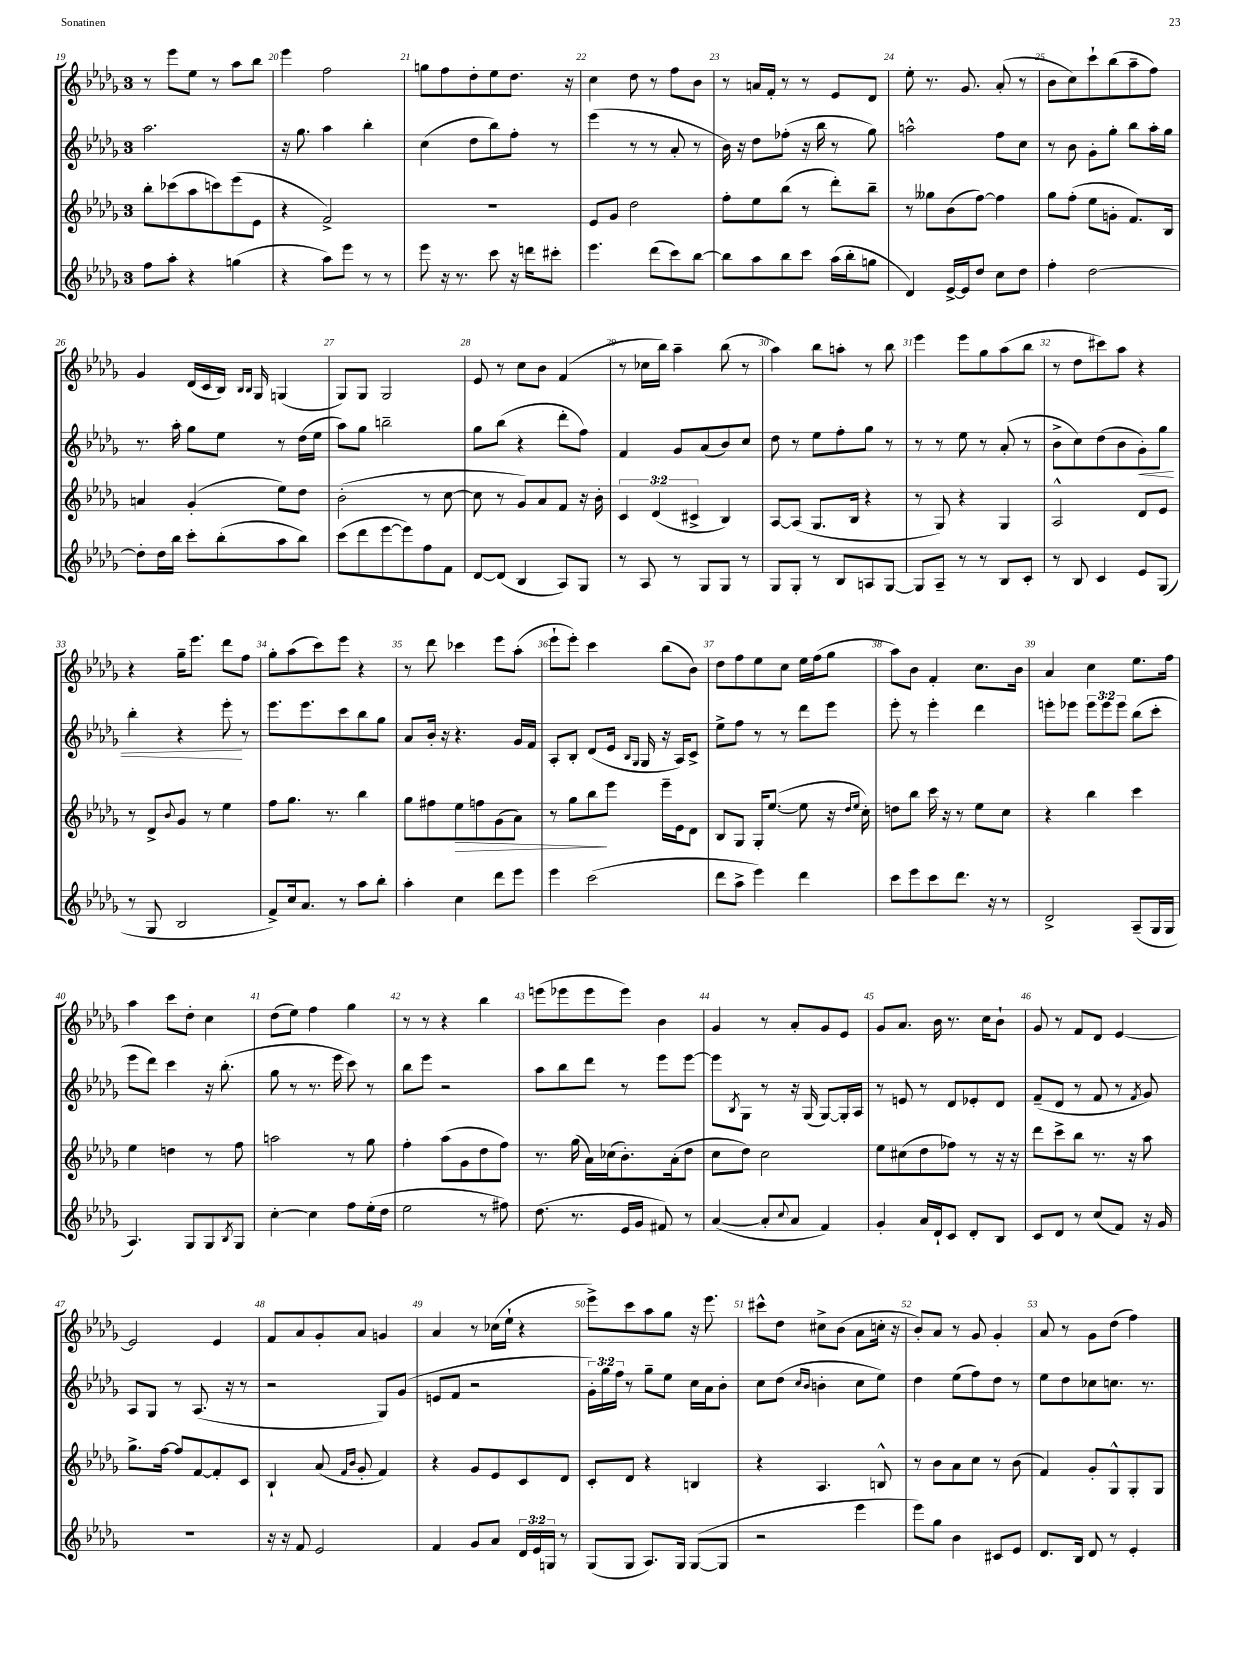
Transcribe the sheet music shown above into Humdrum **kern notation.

**kern	**kern	**kern	**kern
*staff4	*staff3	*staff2	*staff1
*clefG2	*clefG2	*clefG2	*clefG2
*k[b-e-a-d-g-]	*k[b-e-a-d-g-]	*k[b-e-a-d-g-]	*k[b-e-a-d-g-]
*M3/4	*M3/4	*M3/4	*M3/4
8ff	8bb-'	2.aa-	8r
8aa-'	(8ccc-	.	8eee-
4r	8aa-	.	8ee-
.	8ccc)	.	8r
(4gg	(8eee-	.	8aa-
.	8e-	.	8bb-
=	=	=	=
4r	4r	16r	4eee-
.	.	8.gg-	.
8aa-)	2f^)	4aa-	2ff
8eee-	.	.	.
8r	.	4bb-'	.
8r	.	.	.
=	=	=	=
8eee-	2.r	(4cc	8gg
16r	.	.	8ff
8.r	.	.	.
.	.	8dd-	8dd-'
8ccc	.	8bb-)	8ee-
16r	.	8ff'	8.dd-
16ddd	.	.	.
8ccc#'	.	8r	.
.	.	.	16r
=	=	=	=
4.eee-	8e-	(4eee-	4cc
.	8g-	.	.
.	2dd-	8r	8dd-
(8ddd-	.	8r	8r
8ccc)	.	8a-'	8ff
[8bb-	.	8r	8b-
=	=	=	=
8bb-]	8ff'	16b-)	8r
.	.	16r	.
8aa-	8ee-	8dd-	16a
.	.	.	16f'
8bb-	(8bb-	(8ff-'	8r
8ccc	8r	16r	8r
.	.	16bb-	.
(16aa-	8ddd-')	8r	8e-
16bb-'	.	.	.
8gg	8bb-~	8gg-)	8d-
=	=	=	=
4d-)	8r	2aa^^	8ee-'
.	8gg--	.	8.r
[16e-^	(8b-	.	.
16e-]	.	.	8.g-
8dd-	[8ff)	.	.
8cc	4ff]	8ff	(8a-'
8dd-	.	8cc	8r
=	=	=	=
4ff'	8gg-	8r	8b-
.	(8ff'	8b-	8cc)
[2dd-	8ee-	8g-'	8ccc`
.	8g'	8gg-'	(8bb-
.	8.f)	8bb-	8aa-~
.	.	16aa-'	8ff)
.	16B-	16gg-	.
=	=	=	=
8dd-']	4a	8.r	4g-
16dd-	.	.	.
16bb-	.	16aa-'	.
8ccc'	(4g-'	8gg-	(16d-
.	.	.	16c
(8bb-'	.	8ee-	16B-)
.	.	.	16qqB-
.	.	.	16qqB-
.	.	.	16G-
8aa-	8ee-)	8r	(4G
8bb-)	8dd-	(16dd-	.
.	.	16ee-	.
=	=	=	=
(8ccc	(2b-'	8aa-)	8G-)
8ddd-	.	8gg-	8G-
[8eee-	.	2bb~	2G-
8eee-])	.	.	.
8ff	8r	.	.
8f	[8cc	.	.
=	=	=	=
[8d-	8cc]	8gg-	8e-
(8d-]	8r	(8bb-	8r
4B-	8g-)	4r	8cc
.	8a-	.	8b-
8A-)	8f	8ddd-'	(4f
8G-	16r	8ff)	.
.	16b-'	.	.
=	=	=	=
8r	6c	4f	8r
8A-	.	.	16cc-
.	(6d-	.	.
.	.	.	16bb-)
8r	.	8g-	4aa-~
.	6c#^	.	.
8G-	.	(8a-	.
8G-	4B-)	8b-)	(8bb-
8r	.	8cc	8r
=	=	=	=
8G-	[8A-	8dd-	4aa-)
8G-'	(8A-]	8r	.
8r	8.G-	8ee-	8bb-
8B-	.	8ff'	8aa'
.	16B-	.	.
8A	4r	8gg-	8r
[8G-	.	8r	8bb-
=	=	=	=
8G-]	8r	8r	4eee-
8A-~	8G-)	8r	.
8r	4r	8ee-	8eee-
8r	.	8r	8gg-
8B-	4G-	(8a-'	(8aa-
8c'	.	8r	8bb-
=	=	=	=
8r	2A-^^	8b-^	8r
8B-	.	8cc)	8dd-
4c	.	(8dd-	8ccc#)
.	.	8b-	8aa-
8e-	8d-	8g-')	4r
(8G-	8e-	8gg-	.
=	=	=	=
8r	8r	4bb-'	4r
8G-	8d-^	.	.
.	8qqb-	.	.
2B-	8g-	4r	16gg-~
.	.	.	8.eee-
.	8r	.	.
.	4ee-	8eee-'	8ddd-
.	.	8r	8ff
=	=	=	=
8f^)	8ff	8.eee-	8gg-'
16cc	8.gg-	.	(8aa-
8.a-	.	8.eee-	.
.	.	.	8ccc)
.	8.r	.	.
8r	.	8ccc	8eee-
8aa-	4bb-	8bb-	4r
8bb-'	.	8gg-	.
=	=	=	=
4aa-'	8gg-	8a-	8r
.	8ff#	16b-'	8ddd-
.	.	16r	.
4cc	8ee-	4.r	4ccc-
.	8ff	.	.
8ddd-	(8g-	.	8eee-
8eee-	8a-)	16g-	(8aa-'
.	.	16f	.
=	=	=	=
4eee-	8r	8A-'	8eee-`
.	8gg-	8B-'	8eee-')
(2ccc	8bb-	(8d-	4ccc
.	8eee-	16e-	.
.	.	16qqB-	.
.	.	16qqG-	.
.	.	16G-	.
.	16eee-~	16r	(8bb-
.	16e-	16A-)	.
.	8d-	8c^	8b-)
=	=	=	=
8ddd-	8B-	8ee-^	8dd-
8aa-^	8G-	8ff	8ff
4eee-)	16G-'	8r	8ee-
.	([8.ee-	.	.
.	.	8r	8cc
4ddd-	8ee-]	8ddd-	16ee-
.	.	.	(16ff
.	16r	8eee-	8gg-
.	16qqdd-	.	.
.	16qqee-	.	.
.	16cc')	.	.
=	=	=	=
8ccc	8dd	8eee-'	8aa-)
8eee-	8bb-	8r	8b-
8ccc	16ccc	4eee-'	4f'
.	16r	.	.
8.ddd-	8r	.	.
.	8ee-	4ddd-	8.cc
16r	.	.	.
8r	8cc	.	.
.	.	.	16b-
=	=	=	=
2d-^	4r	8eee'	4a-
.	.	8eee-	.
.	4bb-	12eee-	4cc
.	.	12eee-	.
.	.	12eee-	.
(8A-~	4ccc	(8bb-	8.ee-
16G-	.	8ccc'	.
16G-	.	.	16ff
=	=	=	=
4.A-)	4ee-	8eee-	4aa-
.	.	8ddd-)	.
.	4dd	4ccc	8ccc
8G-	.	.	8dd-'
8G-	8r	16r	4cc
.	.	(8.bb-'	.
8qB-	.	.	.
8G-	8ff	.	.
=	=	=	=
[4cc'	2aa	8gg-	(8dd-
.	.	8r	8ee-)
4cc]	.	8.r	4ff
.	.	16eee-	.
8ff	8r	8ccc)	4gg-
(16ee-'	8gg-	8r	.
16dd-	.	.	.
=	=	=	=
2ee-	4ff'	8bb-	8r
.	.	8eee-	8r
.	(8aa-	2r	4r
.	8g-	.	.
8r	8dd-	.	4bb-
8ff#)	8ff)	.	.
=	=	=	=
(8.dd-	8.r	8aa-	(8eee
.	.	8bb-	8eee-
8.r	(16gg-	.	.
.	16a-)	8ddd-	8eee-
.	(16cc-	.	.
16e-	8.b-')	8r	8eee-)
16g-	.	.	.
8f#)	.	8eee-	4b-
.	(16a-'	.	.
8r	8dd-	[8eee-	.
=	=	=	=
([4a-	8cc	8eee-]	4g-
.	.	8qB-	.
.	8dd-)	8G-	.
8a-']	2cc	8r	8r
8qqcc	.	.	.
8a-	.	16r	8a-'
.	.	(16G-	.
4f)	.	[8G-)	8g-
.	.	16G-']	8e-
.	.	16A-	.
=	=	=	=
4g-'	8ee-	8r	8g-
.	(8cc#	8e	8.a-
16a-	8dd-	8r	.
16d-`	.	.	16b-
8c	8ff-)	8d-	8.r
8d-'	8r	8e-'	.
.	.	.	16cc
8B-	16r	8d-	8b-`
.	16r	.	.
=	=	=	=
8c	8ddd-	(8f~	8g-
8d-	8ccc^	8d-	8r
8r	8bb-	8r	8f
(8cc	8.r	8f	8d-
8f)	.	8r	[4e-
.	16r	.	.
.	.	8qf	.
16r	8aa-	8g-)	.
16g-	.	.	.
=	=	=	=
2.r	8.gg-^	8A-	2e-]
.	.	8G-	.
.	[16ff	.	.
.	8ff]	8r	.
.	[8f	(8.A-	.
.	8f']	.	4e-
.	.	16r	.
.	8c	8r	.
=	=	=	=
16r	4B-`	2r	8f
16r	.	.	.
8f	.	.	8a-
2e-	(8a-	.	8g-'
.	16qqf	.	.
.	16qqb-	.	.
.	8g-'	.	8a-
.	4f)	8G-)	4g
.	.	(8g-	.
=	=	=	=
4f	4r	8e	4a-
.	.	8f	.
8g-	8g-	2r	8r
8a-	8e-	.	(16cc-
.	.	.	16ee-`
24d-	8c	.	4r
24e-	.	.	.
24G	.	.	.
8r	8d-	.	.
=	=	=	=
(8G-	8c'	24g-')	8eee-^)
.	.	24gg-	.
.	.	24ff	.
8G-	8d-	8r	8ccc
8.A-)	4r	8gg-~	8aa-
.	.	8ee-	8gg-
16G-	.	.	.
([8G-	4B	16cc	16r
.	.	16a-	8.eee-
8G-]	.	8b-'	.
=	=	=	=
2r	4r	8cc	8ccc#^^
.	.	(8dd-	8dd-
.	.	16qqcc	.
.	.	16qqb-	.
.	4.A-	4b'	8cc#^
.	.	.	(8b-
4eee-	.	8cc	8a-
.	8B^^	8ee-)	16cc'
.	.	.	16r
=	=	=	=
8eee-)	8r	4dd-	8b-')
8gg-	8b-	.	8a-
4b-	8a-	(8ee-	8r
.	8cc	8ff)	8g-
8c#	8r	8dd-	4g-'
8e-	(8b-	8r	.
=	=	=	=
8.d-	4f)	8ee-	8a-
.	.	8dd-	8r
16B-	.	.	.
8d-	8g-'	8cc-	8g-
8r	8G-^^	8.cc	(8dd-
4e-'	8G-'	.	4ff)
.	.	8.r	.
.	8G-	.	.
==	==	==	==
*-	*-	*-	*-
